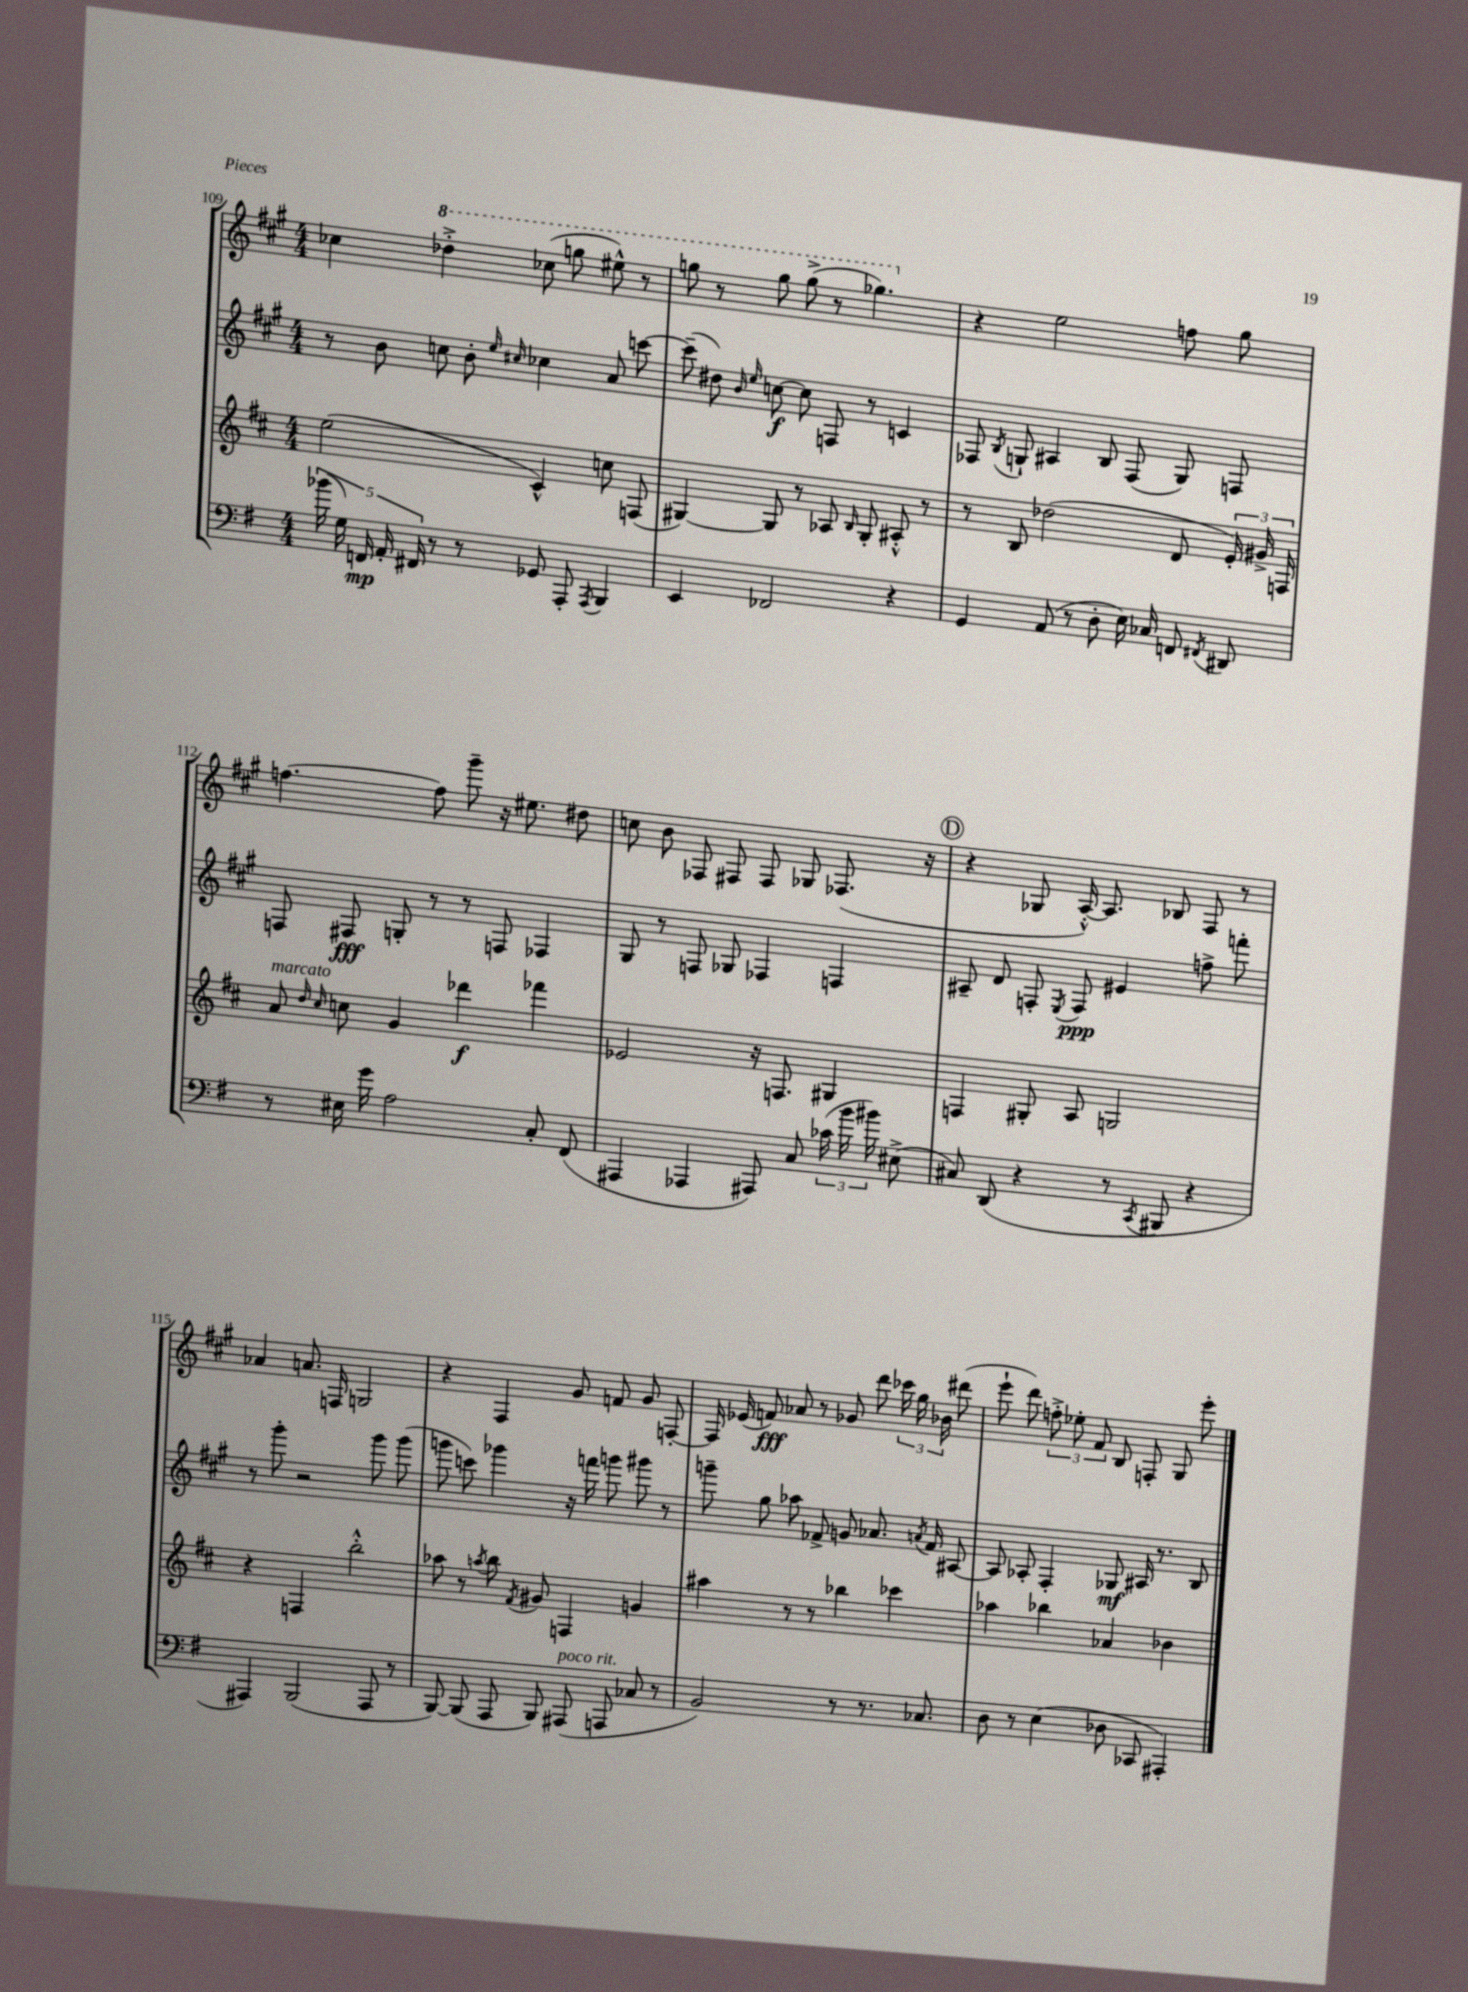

**kern	**dynam	**kern	**dynam	**kern	**dynam	**kern	**dynam
*part4	*part4	*part3	*part3	*part2	*part2	*part1	*part1
*staff4	*staff4	*staff3	*staff3	*staff2	*staff2	*staff1	*staff1
*clefF4	*	*clefG2	*	*clefG2	*	*clefG2	*
*k[f#]	*	*k[f#c#]	*	*k[f#c#g#]	*	*k[f#c#g#]	*
*M4/4	*	*M4/4	*	*M4/4	*	*M4/4	*
=109	=109	=109	=109	=109	=109	=109	=109
(20b-X\	.	(2ee\	.	8r	.	4cc-X\	.
20G\)	.	.	.	.	.	.	.
20FFn/	mp	.	.	.	.	.	.
.	.	.	.	8b\	.	.	.
20AA'/	.	.	.	.	.	.	.
20FF#X/	.	.	.	.	.	.	.
*	*	*	*	*	*	*8va	*
8r	.	.	.	8ccn\	.	4ddd-X'^\	.
8r	.	.	.	8b'\	.	.	.
.	.	.	.	16qqee/	.	.	.
.	.	.	.	16qqcc#X/	.	.	.
8GG-X/	.	4c#^^/)	.	4cc-X\	.	(8ccc-X\	.
8AAA'/	.	.	.	.	.	8gggn\	.
8qAAA/	.	.	.	.	.	.	.
4BBB/	.	8ccn\	.	8a/	.	8eee#X^^\)	.
.	.	(8Fn/	.	[8cccn\	.	8r	.
=110	=110	=110	=110	=110	=110	=110	=110
4EE/	.	[4G#X/)	.	(8ccc~\]	.	8gggn\	.
.	.	.	.	8dd#X\)	.	8r	.
.	.	.	.	16qqb/	.	.	.
.	.	.	.	16qqee/	.	.	.
2FF-X/	.	8G#/]	.	[8ccn\	f	8ggg\	.
.	.	8r	.	8cc\]	.	(8ggg^\	.
.	.	8A-X/	.	8Fn/	.	8r	.
.	.	16qqB/	.	.	.	.	.
.	.	8G#'/	.	8r	.	4.ggg-X\)	.
4r	.	8A#X'^^/	.	4cn/	.	.	.
.	.	8r	.	.	.	.	.
=111	=111	=111	=111	=111	=111	=111	=111
*	*	*	*	*	*	*X8va	*
4GG/	.	8r	.	8F-X/	.	4r	.
.	.	.	.	8qB/	.	.	.
.	.	8B/	.	8Gn`/	.	.	.
(8AA/	.	(2dd-X\	.	4A#X/	.	2ee\	.
8r	.	.	.	.	.	.	.
8D'\	.	.	.	8B/	.	.	.
16E\)	.	.	.	(8F-/	.	.	.
16C-X/	.	.	.	.	.	.	.
8FFn/	.	8d/	.	8G/)	.	8ffn\	.
8qFF#X/	.	.	.	.	.	.	.
8DD#X/	.	24e'/)	.	8Fn/	.	8gg#\	.
.	.	24g#X^/	.	.	.	.	.
.	.	24Fn/	.	.	.	.	.
!!LO:LB:g=z
=112	=112	=112	=112	=112	=112	=112	=112
!	!	!LO:TX:a:i:t=marcato	!	!	!	!	!
8r	.	8a/	.	8Fn/	.	[4.ffn\	.
.	.	16qqdd/	.	.	.	.	.
.	.	16qqcc#/	.	.	.	.	.
16E#X\	.	8ccn\	.	8F#X/	fff	.	.
16g\	.	.	.	.	.	.	.
2A\	.	4g/	.	8Gn'/	.	.	.
.	.	.	.	8r	.	8ff\]	.
.	.	4ddd-X\	f	8r	.	8ggg#~\	.
.	.	.	.	8Fn/	.	16r	.
.	.	.	.	.	.	8.ee#X\	.
8C'/	.	4fff-X\	.	4F-X/	.	.	.
(8FF#/	.	.	.	.	.	8dd#X\	.
=113	=113	=113	=113	=113	=113	=113	=113
4AAA#X/	.	2e-X/	.	8G#/	.	8ccn\	.
.	.	.	.	8r	.	8b\	.
4AAA-X/	.	.	.	8Fn/	.	8F-X/	.
.	.	.	.	8G-X/	.	8F#X/	.
8AAA#X/)	.	16r	.	4F-X/	.	8F#/	.
.	.	8.Fn/	.	.	.	.	.
8C/	.	.	.	.	.	8G-X/	.
(24c-X\	.	4G#X/	.	4Fn/	.	(8.F-X/	.
24b\	.	.	.	.	.	.	.
24b#X\)	.	.	.	.	.	.	.
(8E#X^\	.	.	.	.	.	.	.
.	.	.	.	.	.	16r	.
!!LO:REH:place=s1:t=D
=114	=114	=114	=114	=114	=114	=114	=114
8C#X/)	.	4Fn/	.	8A#X~/	.	4r	.
(8DD/	.	.	.	8d/	.	.	.
4r	.	8G#X'/	.	8Fn'/	.	8G-X/	.
.	.	.	.	8qE/	.	.	.
.	.	8A/	.	8F/	ppp	[16A'^^/)	.
.	.	.	.	.	.	8.A/]	.
8r	.	2Gn/	.	4e#X/	.	.	.
8qCC/	.	.	.	.	.	.	.
8BBB#X/	.	.	.	.	.	8B-X/	.
4r	.	.	.	8ffn^\	.	8F#/	.
.	.	.	.	8fffn'\	.	8r	.
!!LO:LB:g=z
=115	=115	=115	=115	=115	=115	=115	=115
4AAA#X/)	.	4r	.	8r	.	4a-X/	.
.	.	.	.	8ggg#'\	.	.	.
(2BBB/	.	4Fn/	.	2r	.	8.an/	.
.	.	.	.	.	.	16Fn/	.
.	.	2bb'^^\	.	.	.	2Gn/	.
8AAA#/	.	.	.	8ggg#\	.	.	.
8r	.	.	.	(8ggg#\	.	.	.
=116	=116	=116	=116	=116	=116	=116	=116
[8BBB/)	.	8aa-X\	.	8gggn\	.	4r	.
(8BBB/]	.	8r	.	8cccn\)	.	.	.
.	.	8qaan/	.	.	.	.	.
8AAA/	.	8bb\	.	4ggg-X\	.	4F#/	.
.	.	8qf#/	.	.	.	.	.
8BBB/)	.	8g#X/	.	.	.	.	.
!LO:TX:a:i:t=poco rit.	!	!	!	!	!	!	!
(8AAA#X/	.	4Fn/	.	16r	.	8g#/	.
.	.	.	.	16fffn\	.	.	.
8AAAn/	.	.	.	8gggn\	.	8fn/	.
8C-X/	.	4gn/	.	8ggg#X\	.	8g#/	.
8r	.	.	.	8r	.	[8Fn'/	.
=117	=117	=117	=117	=117	=117	=117	=117
2BB/)	.	4aa#X\	.	8gggn~\	.	16F/]	.
.	.	.	.	.	.	(16e-X/	.
.	.	.	.	8gg#\	.	8fn/)	fff
.	.	8r	.	8aa-X\	.	8a-X/	.
.	.	8r	.	8f-X^/	.	8r	.
8r	.	4bb-X\	.	8gn/	.	8g-X/	.
8.r	.	.	.	8.a-X/	.	8ddd\	.
.	.	4ccc-X\	.	.	.	24ccc-X\	.
.	.	.	.	.	.	24gg#\	.
.	.	.	.	8qan/	.	.	.
8.C-X/	.	.	.	16f-/	.	.	.
.	.	.	.	.	.	24b-X\	.
.	.	.	.	[8A#X/	.	(8ddd#X\	.
=118	=118	=118	=118	=118	=118	=118	=118
8D\	.	4aa-X\	.	8A#/]	.	8eee`\	.
8r	.	.	.	8A-X'/	.	8ddd\)	.
(4E\	.	4bb-X\	.	4F#'/	.	12ffn'^\	.
.	.	.	.	.	.	12ee-X'\	.
.	.	.	.	.	.	12f#/	.
8D-X\	.	4a-X/	.	8G-X/	mf	8B/	.
8CC-X/	.	.	.	16A#X/	.	8Fn'/	.
.	.	.	.	8.r	.	.	.
4AAA#X'/)	.	4b-X\	.	.	.	8G#/	.
.	.	.	.	8B/	.	8eee'\	.
==	==	==	==	==	==	==	==
*-	*-	*-	*-	*-	*-	*-	*-
